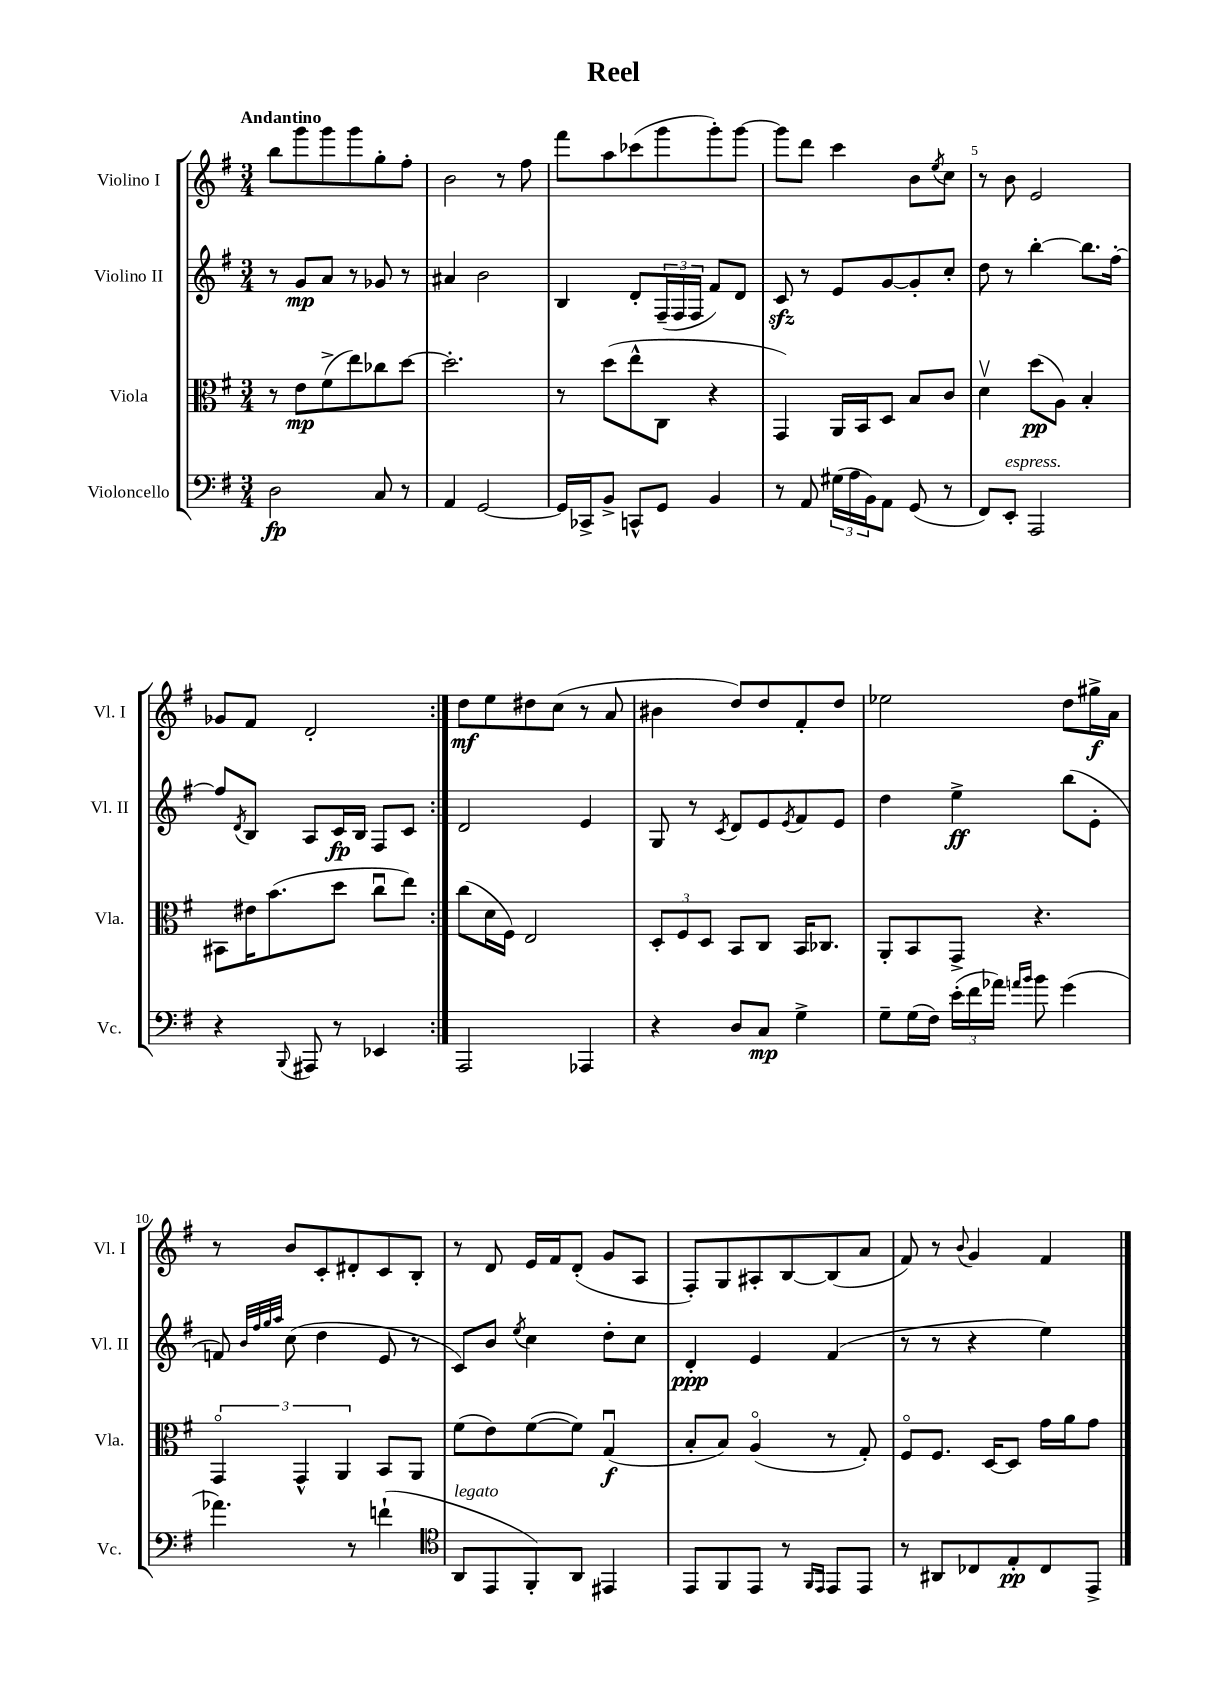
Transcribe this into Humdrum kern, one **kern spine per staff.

**kern	**kern	**kern	**kern
*staff4	*staff3	*staff2	*staff1
*clefF4	*clefC3	*clefG2	*clefG2
*k[f#]	*k[f#]	*k[f#]	*k[f#]
*M3/4	*M3/4	*M3/4	*M3/4
2D\	8r	8r	8bb\L
.	8e\L	8g/L	8ggg\
.	(8f#^\	8a/J	8ggg\
.	8ee\)	8r	8ggg\
8C/	8cc-\	8g-/	8gg'\
8r	[8dd\J	8r	8ff#'\J
=	=	=	=
4AA/	2.dd'\]	4a#/	2b\
[2GG/	.	2b\	.
.	.	.	8r
.	.	.	8ff#\
=	=	=	=
16GG/]LL	8r	4B/	8fff#\L
16CC-^/J	.	.	.
8BB^/J	(8dd\L	.	8aa\
8CC^^/L	8ee^^\	8d'/L	(8ccc-\
8GG/J	8C\J	(24F#~/L	8ggg\
.	.	24F#/	.
.	.	24F#/JJ	.
4BB/	4r	8f#/L)	8ggg'\)
.	.	8d/J	[8ggg\J
=	=	=	=
8r	4GG/)	8c/	8ggg\]L
8AA/	.	8r	8ddd\J
(24G#\LL	16AA/LL	8e/L	4ccc\
24A\	.	.	.
.	16BB/J	.	.
24BB\J)	.	.	.
8AA\J	8D/J	[8g/	.
(8GG/	8B/L	8g'/]	8b\L
.	.	.	8qee/
8r	8c/J	8cc'/J	8cc\J
=	=	=	=
8FF#/L)	4dv\	8dd\	8r
8EE'/J	.	8r	8b\
2AAA/	(8dd\L	[4bb'\	2e/
.	8A\J)	.	.
.	4B'/	8.bb\]L	.
.	.	[16ff#'\Jk	.
=	=	=	=
4r	8BB#\L	8ff#/]L	8g-/L
.	.	8qd/	.
.	16e#\K	8B/J	8f#/J
.	(8.b\	.	.
8qqBBB/	.	.	.
8AAA#/	.	8A/L	2d'/
8r	8dd\J	16c/L	.
.	.	16B/JJ	.
4EE-/	8ccu\L	8F#/L	.
.	8ee\J)	8c/J	.
=:|!	=:|!	=:|!	=:|!
2AAA/	(8cc\L	2d/	8dd\L
.	16d\L	.	8ee\
.	16F#\JJ)	.	.
.	2E/	.	8dd#\
.	.	.	(8cc\J
4AAA-/	.	4e/	8r
.	.	.	8a/
=	=	=	=
4r	12D'/L	8G/	4b#\
.	12F#/	.	.
.	.	8r	.
.	12D/J	.	.
.	.	8qc/	.
8D/L	8BB/L	8d/L	8dd/L)
8C/J	8C/J	8e/	8dd/
.	.	8qe/	.
4G^\	16BB/LK	8f#/	8f#'/
.	8.C-/J	.	.
.	.	8e/J	8dd/J
=	=	=	=
8G~\L	8AA'/L	4dd\	2ee-\
(16G\L	8BB/	.	.
16F#\JJ)	.	.	.
(24e'\LL	8GG^/J	4ee^\	.
24f#\	.	.	.
24a-\JJ)	.	.	.
16qqa/LL	.	.	.
16qqb/JJ	.	.	.
8b\	4.r	.	.
(4g\	.	(8bb\L	8dd\L
.	.	8e'\J	16gg#^\L
.	.	.	16a\JJ
=	=	=	=
4.a-\)	6GGo/	8f/)	8r
.	.	32qqb/LLL	.
.	.	32qqff#/	.
.	.	32qqgg/	.
.	.	32qqaa/JJJ	.
.	.	(8cc\	8b/L
.	6GG^^/	.	.
.	.	4dd\	8c'/
.	6AA/	.	.
8r	.	.	8d#'/
(4f`\	8BB/L	8e/	8c/
.	8AA/J	8r	8B'/J
=	=	=	=
*clefC4	*	*	*
8AA/L	(8f#\L	8c/L)	8r
8EE/	8e\)	8b/J	8d/
.	.	8qee/	.
8FF#'/)	([8f#\	4cc\	16e/LL
.	.	.	16f#/J
8AA/J	8f#\]J)	.	(8d'/J
4EE#/	(4Gu/	8dd'\L	8g/L
.	.	8cc\J	8A/J
=	=	=	=
8EE/L	8B'/L	4d'/	8F#'/L)
8FF#/	8B/J)	.	8G/
8EE/J	(4Ao/	4e/	8A#'/
8r	.	.	[8B/
16qqFF#/LL	.	.	.
16qqEE/JJ	.	.	.
8EE/L	8r	(4f#/	(8B/]
8EE/J	8G'/)	.	8a/J
=	=	=	=
8r	8F#o/L	8r	8f#/)
8AA#/L	8.F#/J	8r	8r
.	.	.	8qqb/
8C-/	.	4r	4g/
.	[16D/LK	.	.
8E'/	8D/]J	.	.
8C-/	16g\LL	4ee\)	4f#/
.	16a\J	.	.
8EE^/J	8g\J	.	.
==	==	==	==
*-	*-	*-	*-
